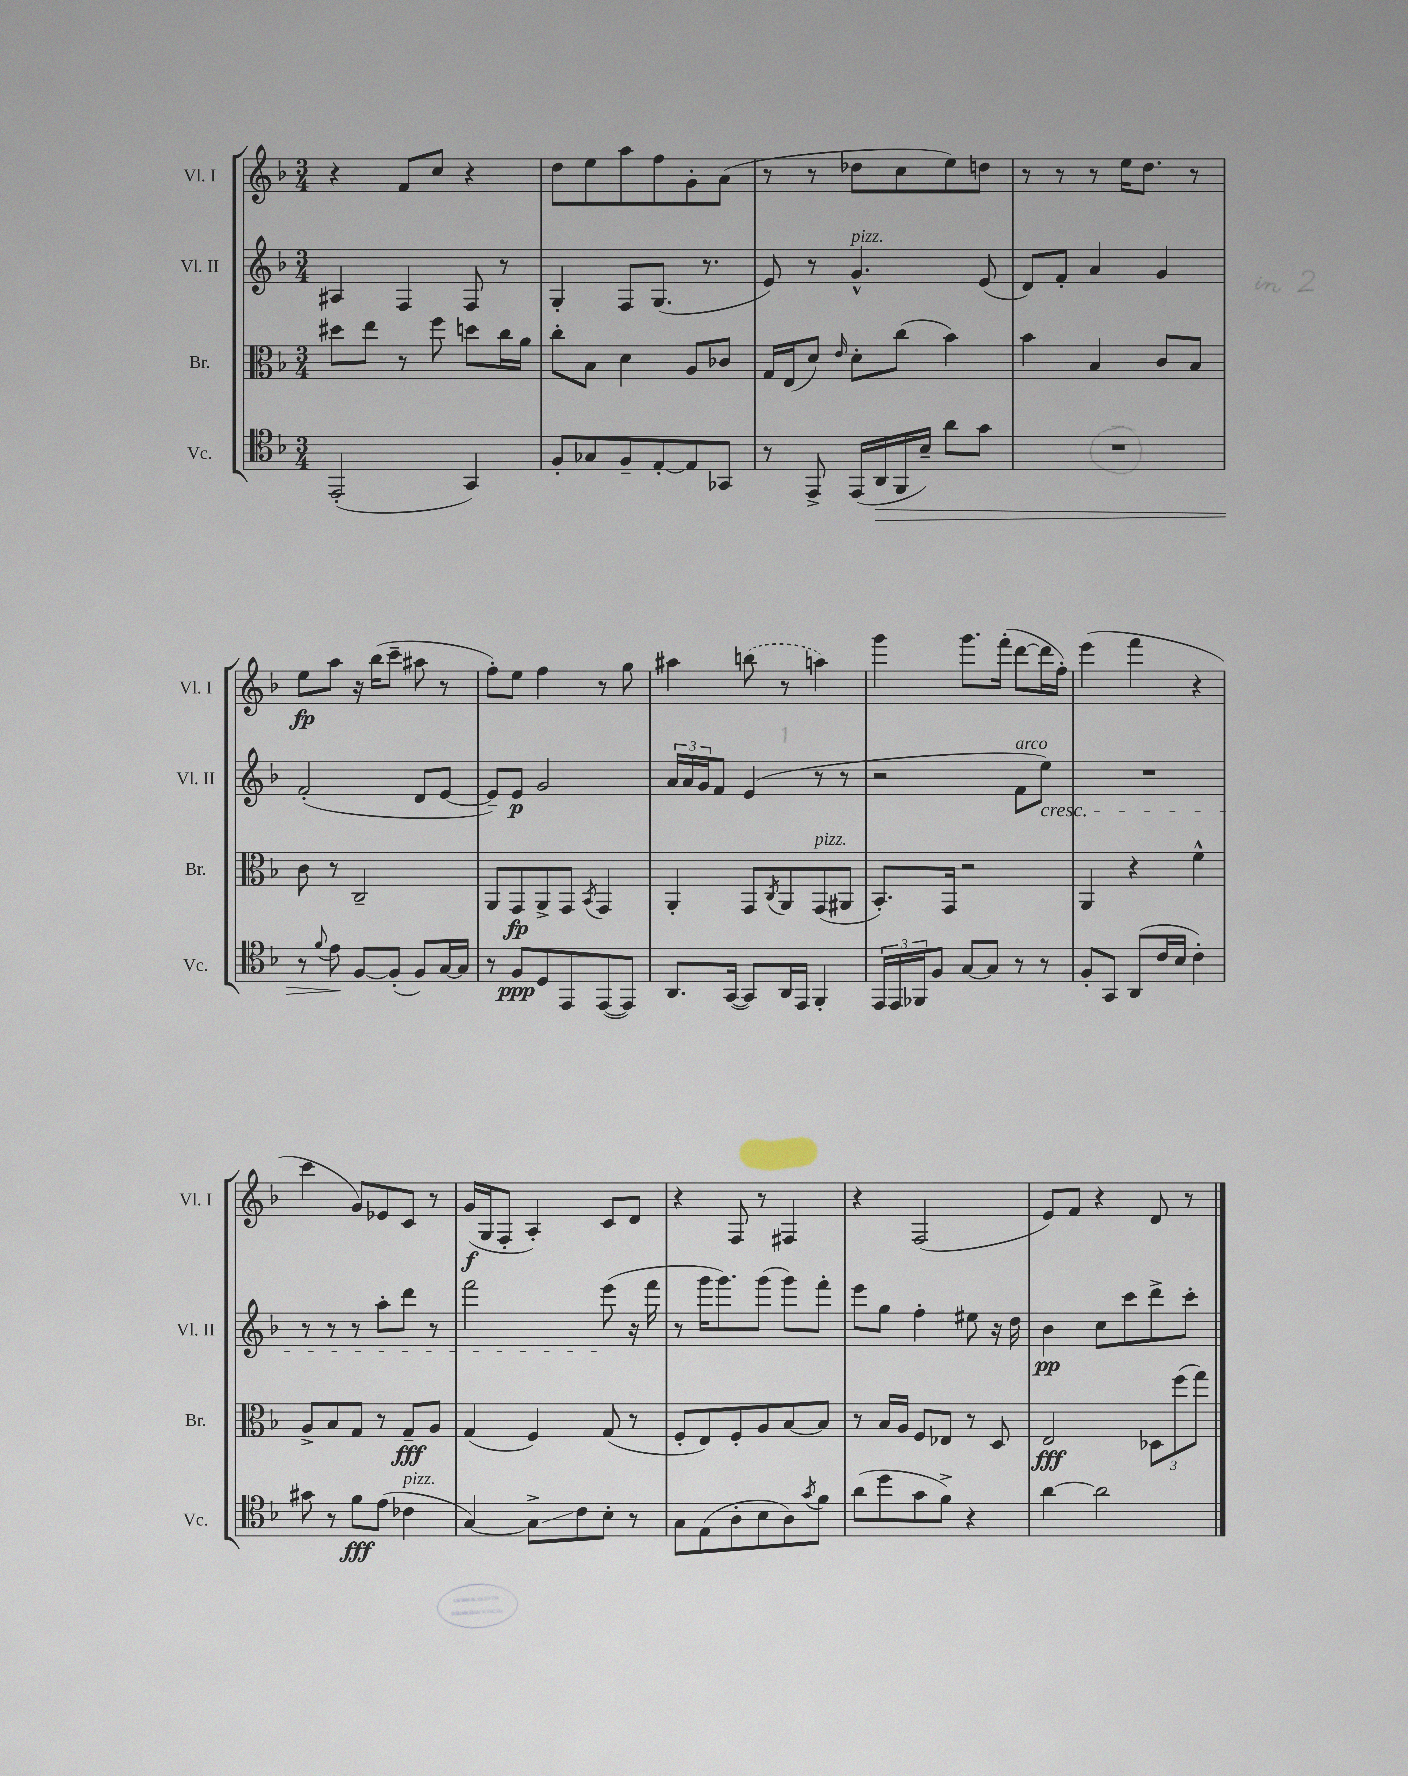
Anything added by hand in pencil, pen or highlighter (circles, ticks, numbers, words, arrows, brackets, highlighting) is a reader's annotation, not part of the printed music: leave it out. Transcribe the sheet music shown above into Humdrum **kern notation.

**kern	**kern	**kern	**kern
*staff4	*staff3	*staff2	*staff1
*clefC4	*clefC3	*clefG2	*clefG2
*k[b-]	*k[b-]	*k[b-]	*k[b-]
*M3/4	*M3/4	*M3/4	*M3/4
(2EE'	8dd#	4A#	4r
.	8ee	.	.
.	8r	4F	8f
.	8ff	.	8cc
4GG)	8dd	8F	4r
.	16cc	8r	.
.	16a	.	.
=	=	=	=
8F'	8cc'	4G'	8dd
8G-	8B-	.	8ee
8F~	4d	8F	8aa
[8E'	.	(8.G	8ff
8E]	8A	.	8g'
.	.	8.r	.
8GG-	8c-	.	(8a
=	=	=	=
8r	16G	8e)	8r
.	(16E	.	.
8EE^	8d)	8r	8r
.	16qqe	.	.
(16EE	8d'	4.g^^	8dd-
16AA	.	.	.
16FF	(8cc	.	8cc
16B-~)	.	.	.
8a	4b-)	.	8ee)
8g	.	(8e	8dd
=	=	=	=
2.r	4b-	8d)	8r
.	.	8f'	8r
.	4B-	4a	8r
.	.	.	16ee
.	.	.	8.dd
.	8c	4g	.
.	8B-	.	8r
=	=	=	=
8r	8c	(2f'	8ee
8qqf	.	.	.
8e	8r	.	8aa
[8F	2C~	.	16r
.	.	.	(16bb-
(8F']	.	.	8ccc~
8F)	.	8d	8aa#
[16G	.	[8e	8r
16G]	.	.	.
=	=	=	=
8r	8AA	8e~])	8ff')
8F	8GG	8e	8ee
8D	8AA^	2g	4ff
8EE	8GG	.	.
.	8qBB-	.	.
([8EE	4GG	.	8r
8EE])	.	.	8gg
=	=	=	=
8.AA	4AA'	24a	4aa#
.	.	24a	.
.	.	24g	.
.	.	8f	.
([16GG	.	.	.
8GG])	8GG	(4e	(8bb
.	8qC	.	.
16AA	8AA	.	8r
16EE	.	.	.
4FF'	(8GG	8r	4aa)
.	8AA#	8r	.
=	=	=	=
24EE	8.BB-')	2r	4ggg
24EE	.	.	.
24FF-	.	.	.
8F	.	.	.
.	16GG	.	.
[8G	2r	.	8.ggg
8G]	.	.	.
.	.	.	(16fff'
8r	.	8f	[8ddd
8r	.	8ee)	16ddd]
.	.	.	16ff')
=	=	=	=
8F'	4AA	2.r	(4eee
8GG	.	.	.
(8AA	4r	.	4fff
16c	.	.	.
16B-	.	.	.
4c')	4f^^	.	4r
=	=	=	=
8g#	8A^	8r	4ccc
8r	8B-	8r	.
8f	8G	8r	8g)
(8e	8r	8aa'	8e-
4c-	8G~	8ddd	8c
.	8A	8r	8r
=	=	=	=
[4G)	(4G	2fff	(16g
.	.	.	16G
.	.	.	8F'
8G^]	4F)	.	4A')
8c	.	.	.
8B-'	(8G	(8eee	8c
8r	8r	16r	8d
.	.	16fff	.
=	=	=	=
8G	8F'	8r	4r
(8E	8E)	16ggg	.
.	.	8.ggg)	.
8A'	8F'	.	8F
8B-	8A	(8ggg	8r
8A)	[8B-	8ggg)	4F#
8qg	.	.	.
8f	8B-]	8fff'	.
=	=	=	=
(8a	8r	8eee	4r
8dd	16B-	8gg	.
.	16A	.	.
8g	8F	4ff'	(2F
8f^)	8E-	.	.
4r	8r	8ee#	.
.	8D	16r	.
.	.	16dd	.
=	=	=	=
[4a	2E	4b-	8e)
.	.	.	8f
2a]	.	8cc	4r
.	.	8ccc	.
.	12D-	8ddd^	8d
.	(12ff	.	.
.	.	8ccc'	8r
.	12gg)	.	.
==	==	==	==
*-	*-	*-	*-
